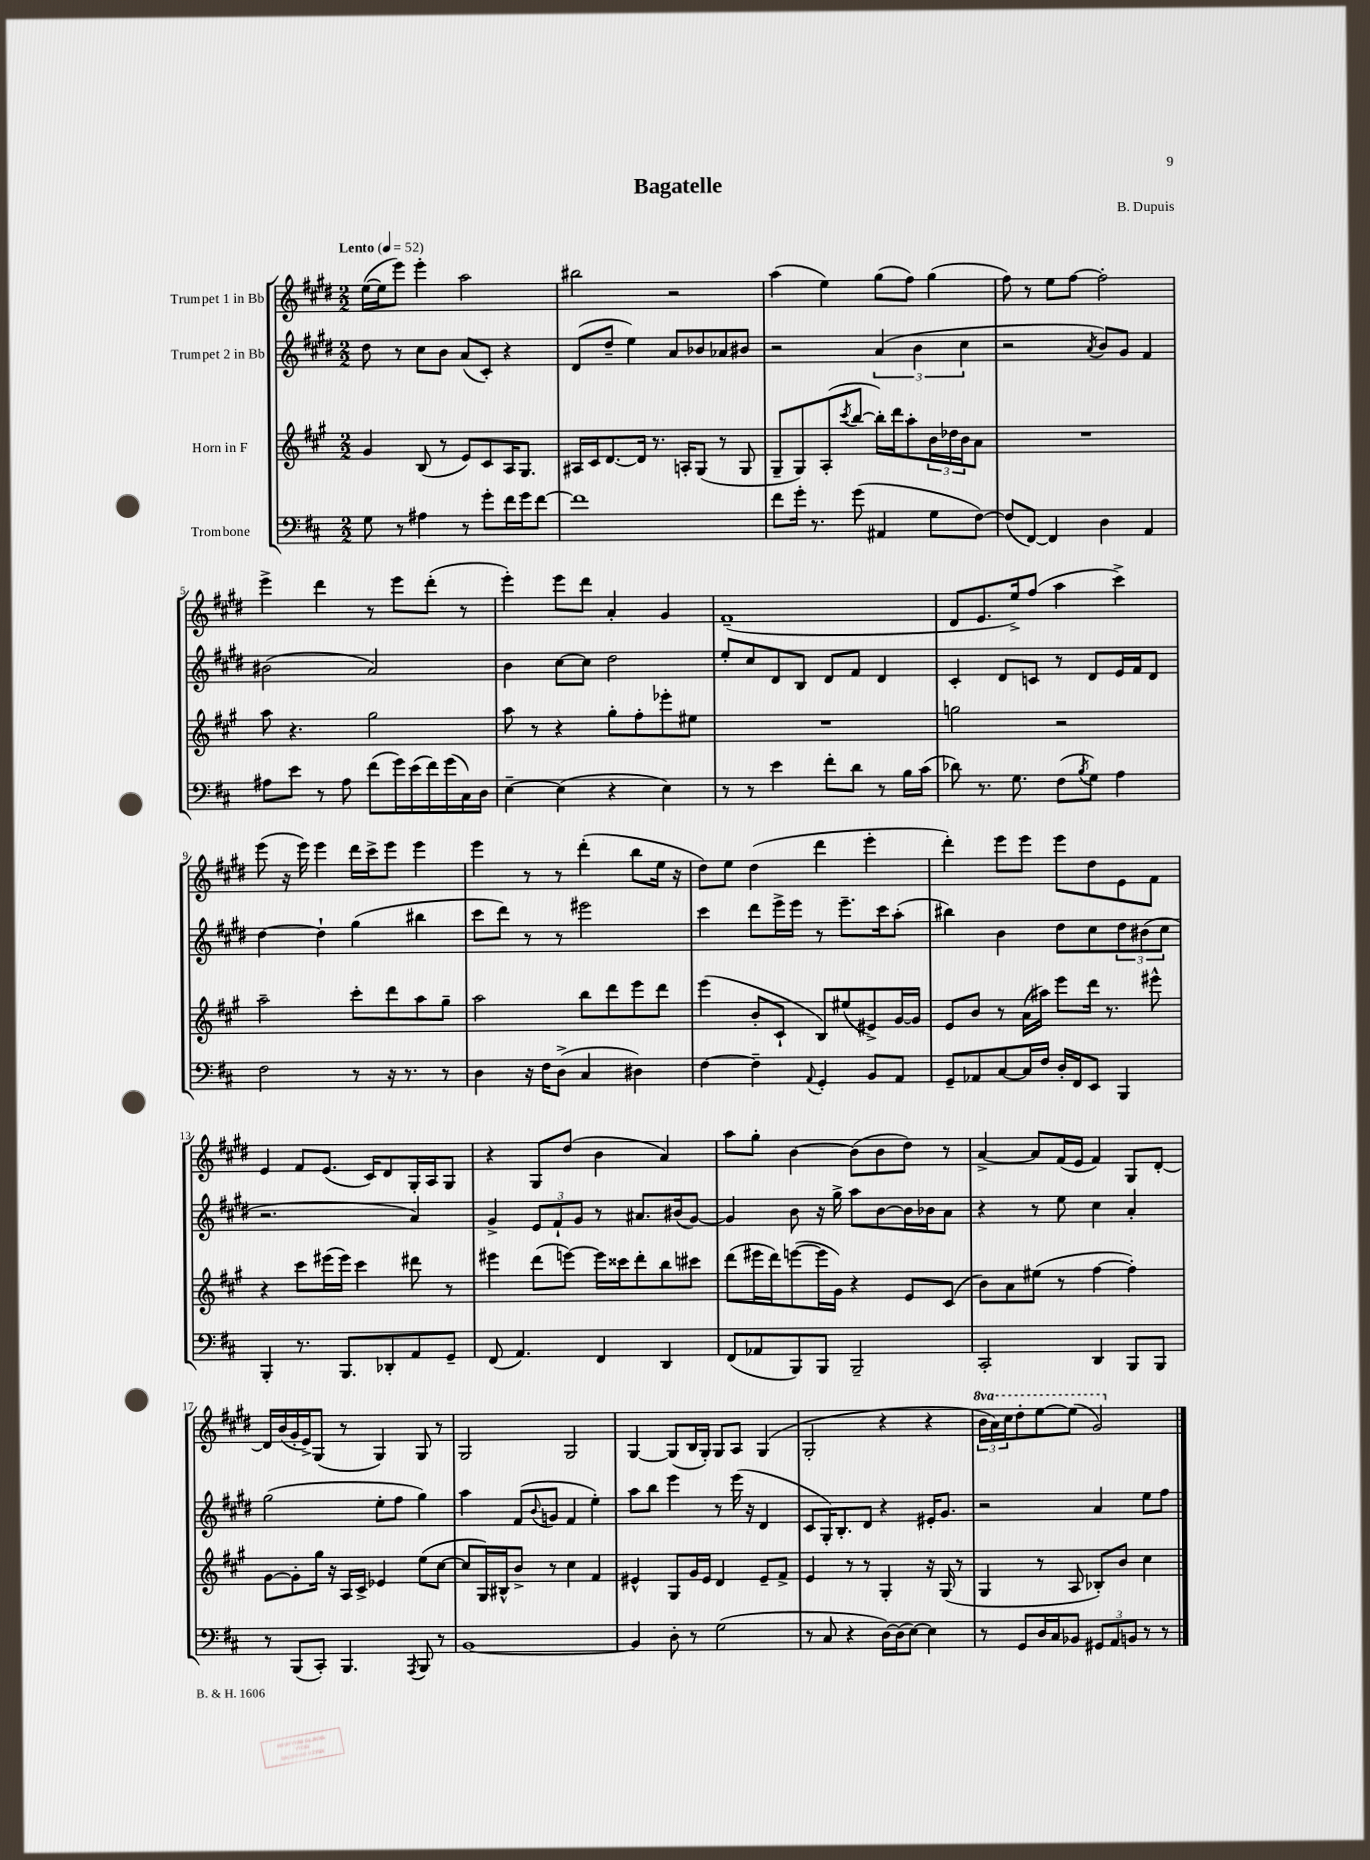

**kern	**kern	**kern	**kern
*part4	*part3	*part2	*part1
*staff4	*staff3	*staff2	*staff1
*I"Trombone	*I"Horn in F	*I"Trumpet 2 in Bb	*I"Trumpet 1 in Bb
*clefF4	*clefG2	*clefG2	*clefG2
*k[f#c#]	*k[f#c#g#]	*k[f#c#g#d#]	*k[f#c#g#d#]
*M2/2	*M2/2	*M2/2	*M2/2
*MM52	*MM52	*MM52	*MM52
=1	=1	=1	=1
!	!	!	!LO:TX:a:B:t=Lento
8G\	4g#/	8dd#\	([16ee\LL
.	.	.	16ee\J]
8r	.	8r	8eee\J)
4A#X\	(8B/	8cc#\L	4eee'\
.	8r	8b\J	.
8r	8e/L)	(8a/L	2aa\
8g'\L	8c#/	8c#'/J)	.
16f#\L	16A/K	4r	.
16g\J	8.G#/J	.	.
[8f#\J	.	.	.
=2	=2	=2	=2
1f#]	16A#X/LL	(8d#/L	2bb#X\
.	16c#/J	.	.
.	[8.d/	8dd#~/J	.
.	.	4ee\)	.
.	16d/Jk]	.	.
.	8.r	.	.
.	.	8a/L	2r
.	16An'/KL	.	.
.	(8G#/J	8b-X/	.
.	8r	8a-X/	.
.	8G#/	8b#X/J	.
=3	=3	=3	=3
8f#\L	8G#~/L	2r	(4aa\
16g'\Jk	8G#/)	.	.
8.r	.	.	.
.	(8A'/	.	4ee\)
.	8qccc#/	.	.
(8g\	[8bb/J	.	.
4AA#X/	16bb'\LL])	(6a/	(8gg#\L
.	16ddd\J	.	.
.	8aa'\	.	8ff#\J)
.	.	6b\	.
8G\L	24b\L	.	(4gg#\
.	24dd-X\	.	.
.	24b\J	6cc#\	.
[8F#\J)	8a\J	.	.
=4	=4	=4	=4
(8F#/L]	1r	2r	8ff#\)
[8FF#/J)	.	.	8r
4FF#/]	.	.	8ee\L
.	.	.	[8ff#\J
.	.	8qa/	.
4D\	.	8b/L)	2ff#'\]
.	.	8g#/J	.
4AA/	.	4f#/	.
!!LO:LB:g=z
=5	=5	=5	=5
8A#X\L	8aa\	(2b#X\	4eee^\
8e\J	4.r	.	.
8r	.	.	4ddd#\
8A#\	.	.	.
(8f#\L	2gg#\	2a/)	8r
16g\L)	.	.	8eee\L
(16e\	.	.	.
16f#\)	.	.	(8ddd#'\J
(16g\	.	.	.
16C#\)	.	.	8r
16D\JJ	.	.	.
=6	=6	=6	=6
[4E~\	8aa\	4b\	4eee'\)
.	8r	.	.
(4E\]	4r	[8cc#\L	8eee\L
.	.	8cc#\J]	8ddd#\J
4r	8gg#'\L	2dd#\	4a'/
.	8ff#'\	.	.
4E\)	8eee-X'\	.	4g#/
.	8ee#X\J	.	.
=7	=7	=7	=7
8r	1r	8ee'/L	(1f#~
8r	.	8cc#/	.
4e\	.	8d#/	.
.	.	8B/J	.
8f#'\L	.	8d#/L	.
8d\J	.	8f#/J	.
8r	.	4d#/	.
16B\LL	.	.	.
(16c#\JJ	.	.	.
=8	=8	=8	=8
8d-X\)	2ggn\	4c#'/	8d#/L
8.r	.	.	8.e/
.	.	8d#/L	.
8.G\	.	.	16ee^/k)
.	.	8cn/J	(8ff#/J
(8F#\L	2r	8r	4aa\
8qB/	.	.	.
8G\J)	.	8d#/L	.
4A\	.	16e/L	4ccc#^\)
.	.	16f#/J	.
.	.	8d#/J	.
!!LO:LB:g=z
=9	=9	=9	=9
2F#\	2aa~\	[4dd#\	(8eee\
.	.	.	16r
.	.	.	16eee\)
.	.	4dd#`\]	4eee\
8r	8ccc#'\L	(4gg#\	16ddd#\LL
.	.	.	16ccc#^\J
16r	8ddd\	.	8eee\J
8.r	.	.	.
.	8aa\	4bb#X\	4eee\
8r	8gg#~\J	.	.
=10	=10	=10	=10
4D\	2aa\	8ccc#\L	4eee\
.	.	8ddd#\J)	.
16r	.	8r	8r
16F#\KL	.	.	.
(8D^\J	.	8r	8r
4C#/	8bb\L	2eee#X\	(4ddd#'\
.	8ddd\	.	.
4D#X\)	8eee\	.	8bb\L
.	8ddd\J	.	16ee\Jk
.	.	.	16r
=11	=11	=11	=11
[4F#\	(4eee\	4ccc#\	8dd#\L)
.	.	.	8ee\J
4F#~\]	8b'/L	8ddd#\L	(4dd#\
.	8c#`/J	16eee^\L	.
.	.	16eee\JJ	.
8qqAA/	.	.	.
4GG'/	8B/L)	8r	4ddd#\
.	(8ee#X/	8.eee~\L	.
8BB/L	8e#X^/)	.	4eee'\
.	.	16ccc#\k	.
8AA/J	[16g#/L	(8aa'\J	.
.	16g#/JJ]	.	.
=12	=12	=12	=12
8GG~/L	8e/L	4bb#X\)	4ddd#'\)
8AA-X/	8b/J	.	.
[8C#/	8r	4b\	8eee\L
16C#/L]	(16a\LL	.	8eee\J
16F#/JJ	16aa#X\JJ)	.	.
16D'/LL	8eee\L	8dd#\L	8eee\L
16FF#/J	.	.	.
8EE/J	16ddd\Jk	8cc#\	8dd#\
.	8.r	.	.
4BBB/	.	12dd#\	8e\
.	.	(12b#X\	.
.	8eee#X^^\	.	8f#\J
.	.	12cc#\J	.
!!LO:LB:g=z
=13	=13	=13	=13
4BBB'/	4r	2.r	4e/
8.r	8ccc#\L	.	8f#/L
.	(16eee#X\L	.	(8.e/J
8.BBB/L	16eee#\JJ)	.	.
.	4ccc#\	.	.
.	.	.	16c#/KL)
8DD-X'/	.	.	8d#/
8AA/	8ddd#X\	4a/)	16G#'/L
.	.	.	16A/J
8GG~/J	8r	.	8G#/J
=14	=14	=14	=14
(8FF#/	4eee#X\	4g#^/	4r
4.AA/)	.	.	.
.	(8ddd\L	12e/L	8G#/L
.	.	12f#`/	.
.	[8eeen\J)	.	(8dd#/J
.	.	12g#/J	.
4FF#/	16eee\LL]	8r	4b\
.	16ccc##X\J	.	.
.	8ddd'\	8.a#X/L	.
4DD/	8bb\	.	4a/)
.	.	(16b#X/k	.
.	8ccc#X\J	[8g#/J)	.
=15	=15	=15	=15
(8FF#/L	(8ddd\L	4g#/]	8aa\L
8AA-X/	16eee#X\L	.	8gg#'\J
.	16ddd\J)	.	.
8BBB/)	([8eeen\	8b\	[4b\
8BBB/J	16eee\L]	16r	.
.	16g#\JJ)	16gg#^\	.
2BBB~/	4r	8aa\L	(8b\L]
.	.	[8b\	8b\
.	8e/L	16b\L]	8dd#\J)
.	.	16b-X\J	.
.	(8c#/J	8a\J	8r
=16	=16	=16	=16
2CC#'/	8b\L)	4r	[4a^/
.	8a\	.	.
.	(8ee#X\J	8r	8a/L]
.	8r	8ee\	(16f#/L
.	.	.	16e/JJ
4DD/	[4ff#\	4cc#\	4f#/)
8BBB/L	4ff#'\])	4a'/	8G#/L
8BBB/J	.	.	[8d#'/J
!!LO:LB:g=z
=17	=17	=17	=17
8r	[8g#\L	(2gg#\	16d#/LL]
.	.	.	(16b/
(8BBB/L	8g#'\]	.	16g#'/
.	.	.	16e^/J)
8CC#'/J)	16gg#\Jk	.	(8G#/J
.	16r	.	.
4.BBB/	16A/LL	.	8r
.	16c#^/JJ	.	.
.	4e-X/	8ee'\L	4G#/)
.	.	8ff#\J	.
8qAAA/	.	.	.
8BBB/	(8ee\L	4gg#\)	8G#/
8r	[8cc#\J	.	8r
=18	=18	=18	=18
[1BB	8cc#/L]	4aa\	2G#/
.	16G#/L)	.	.
.	16B#X^^/J	.	.
.	8b^/J	(8f#/L	.
.	.	8qqb/	.
.	8r	8gn/J	.
.	4cc#\	4f#/	2G#/
.	4f#/	4ee'\)	.
=19	=19	=19	=19
4BB/]	4e#X^^/	8aa\L	[4G#/
.	.	8bb\J	.
8D'\	8G#/L	4eee\	(8G#/L]
8r	16g#/L	.	16B/L
.	16e#/JJ	.	16G#'/JJ)
(2G\	4d/	8r	8G#/L
.	.	(16eee\	8A/J
.	.	16r	.
.	8e#~/L	4d#/	(4G#/
.	8f#^/J	.	.
=20	=20	=20	=20
8r	4e/	8c#/L	2G#'/
8C#/	.	16G#'/K)	.
.	.	8.B'/	.
4r	8r	.	.
.	8r	8d#/J	.
[16D\LL)	4G#'/	4r	4r
(16D\J]	.	.	.
[8E\J)	.	.	.
4E\]	16r	16e#X'/KL	4r
.	(16G#/	8.g#/J	.
.	8r	.	.
=21	=21	=21	=21
*	*	*	*8va
8r	4G#/	2r	24bb\LL
.	.	.	24aa\)
.	.	.	24ccc#\J
8GG/L	.	.	8ddd#'\
16D/L	8r	.	[8eee\
16C#/J	.	.	.
8BB-X/J	8A/	.	(8eee\J]
12GG#X/L	8B-X'/L)	4a/	2gg#/)
12AA/	.	.	.
.	8b/J	.	.
12BBn/J	.	.	.
8r	4cc#\	8ee\L	.
8r	.	8ff#\J	.
*	*	*	*X8va
==	==	==	==
*-	*-	*-	*-
